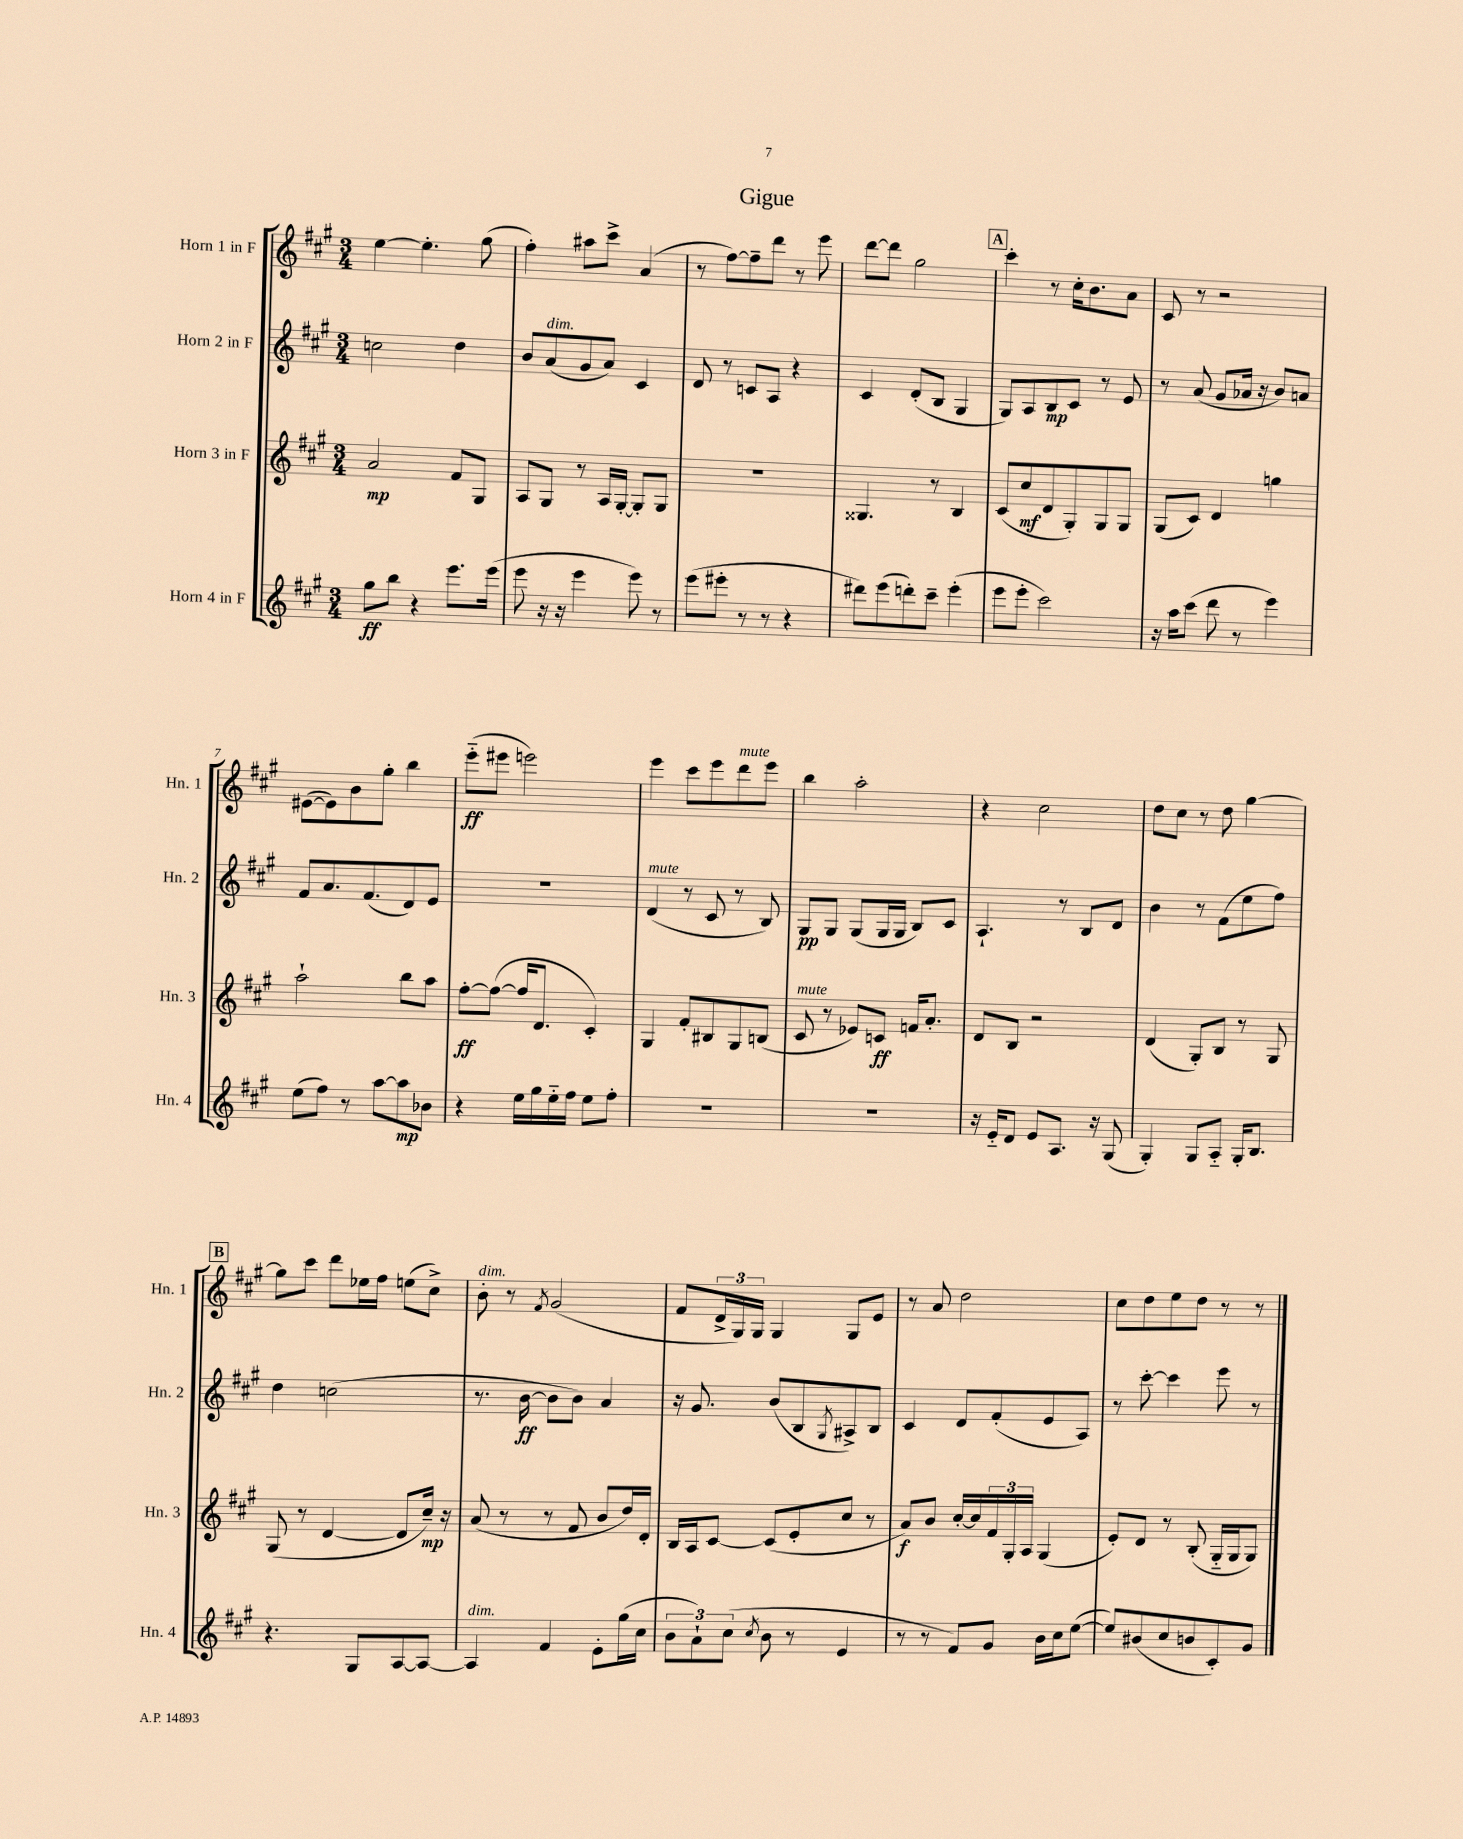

**kern	**kern	**kern	**kern
*staff4	*staff3	*staff2	*staff1
*clefG2	*clefG2	*clefG2	*clefG2
*k[f#c#g#]	*k[f#c#g#]	*k[f#c#g#]	*k[f#c#g#]
*M3/4	*M3/4	*M3/4	*M3/4
8gg#	2a	2cc	[4ee
8bb	.	.	.
4r	.	.	4.ee']
8.eee	8f#	4dd	.
.	8G#	.	(8gg#
(16eee	.	.	.
=	=	=	=
8eee	8A	8b	4ff#')
16r	8G#	(8a	.
16r	.	.	.
4eee	8r	8g#	8aa#
.	16A	8a)	8ccc#^
.	[16G#'	.	.
8eee)	8G#']	4c#	(4a
8r	8G#	.	.
=	=	=	=
(8eee	2.r	8d	8r
8eee#'	.	8r	[8ff#)
8r	.	8c	8ff#~]
8r	.	8A	8ddd
4r	.	4r	8r
.	.	.	8eee
=	=	=	=
8ddd#)	4.G##	4c#	[8ddd
(8eee	.	.	8ddd]
8ddd')	.	(8d'	2gg#
8ccc#~	8r	8B	.
(4eee'	4B	4G#	.
=	=	=	=
8eee	(8c#	8G#)	4ccc#'
8eee'	8cc#	8A	.
2ccc#)	8d	8B	8r
.	8G#')	8c#	16cc#'
.	.	.	8.b
.	8G#	8r	.
.	8G#	8e	8a
=	=	=	=
16r	(8G#	8r	8c#
16aa	.	.	.
(8ccc#	8c#)	(8a	8r
8ddd	4d	8g#	2r
8r	.	16a-	.
.	.	16r	.
4eee)	4gg	8b)	.
.	.	8a	.
=	=	=	=
(8ee	2aa`	8f#	([8e#
8ff#)	.	8.a	8e#])
8r	.	.	8b
.	.	(8.f#	.
[8aa	.	.	8gg#'
8aa]	8bb	8d)	4bb
8b-	8aa	8e	.
=	=	=	=
4r	[8ff#'	2.r	(8eee'~
.	(8ff#_	.	8eee#
16ee	16ff#]	.	2eee)
16gg#	8.d	.	.
16ee'~	.	.	.
16ff#	.	.	.
8ee	4c#')	.	.
8ff#'	.	.	.
=	=	=	=
2.r	4G#	(4d	4eee
.	8f#'	8r	8ccc#
.	8B#	8c#	8eee
.	8G#	8r	8ddd
.	(8B	8B)	8eee
=	=	=	=
2.r	8c#	8G#	4bb
.	8r	8G#	.
.	8e-)	(8G#	2aa'
.	8c	16G#	.
.	.	16G#	.
.	16f	8B)	.
.	8.a'	.	.
.	.	8c#	.
=	=	=	=
16r	8d	4.A`	4r
16e'~	.	.	.
8d	8B	.	.
8e	2r	.	2cc#
8.A	.	8r	.
.	.	8B	.
16r	.	.	.
(8G#	.	8d	.
=	=	=	=
4G#')	(4d	4b	8dd
.	.	.	8cc#
8G#	8G#')	8r	8r
8A'~	8B	(8f#	8dd
16G#'	8r	8ee	[4gg#
8.B	.	.	.
.	8G#	8ff#)	.
=	=	=	=
4.r	(8G#	4dd	8gg#]
.	8r	.	8ccc#
.	[4d	(2cc	8ddd
8G#	.	.	16ee-
.	.	.	16ff#
[8A	8d]	.	(8ee
8A_	16cc#~)	.	8cc#^)
.	16r	.	.
=	=	=	=
4A]	(8a	8.r	8b'
.	8r	.	8r
.	.	[16b	.
.	.	.	8qf#
4f#	8r	8b]	(2g#
.	8f#	8b)	.
8e'	8b	4a	.
(16gg#	16dd)	.	.
16cc#	16d'	.	.
=	=	=	=
12b	16B	16r	8f#
.	16A	8.g#	.
12a`)	.	.	.
.	[8c#	.	24d^
(12cc#	.	.	24G#)
.	.	.	24G#
8qcc#	.	.	.
8b	(8c#]	(8b	4G#
8r	8e'	8B	.
.	.	8qG#	.
4e	8cc#	8A#^)	8G#
.	8r	8B	8e
=	=	=	=
8r	8a)	4c#	8r
8r	8b	.	8a
8f#)	[16cc#'	8d	2dd
.	16cc#]	.	.
8g#	24f#	(8f#'	.
.	24G#'	.	.
.	24A	.	.
16b	(4G#	8e	.
16cc#	.	.	.
([8ee	.	8A)	.
=	=	=	=
8ee])	8e')	8r	8cc#
(8b#	8d	[8ccc#'	8dd
8cc#	8r	4ccc#]	8ee
8b	(8B'	.	8dd
8c#')	16G#'~	8eee	8r
.	16G#	.	.
8g#	8G#)	8r	8r
==	==	==	==
*-	*-	*-	*-
